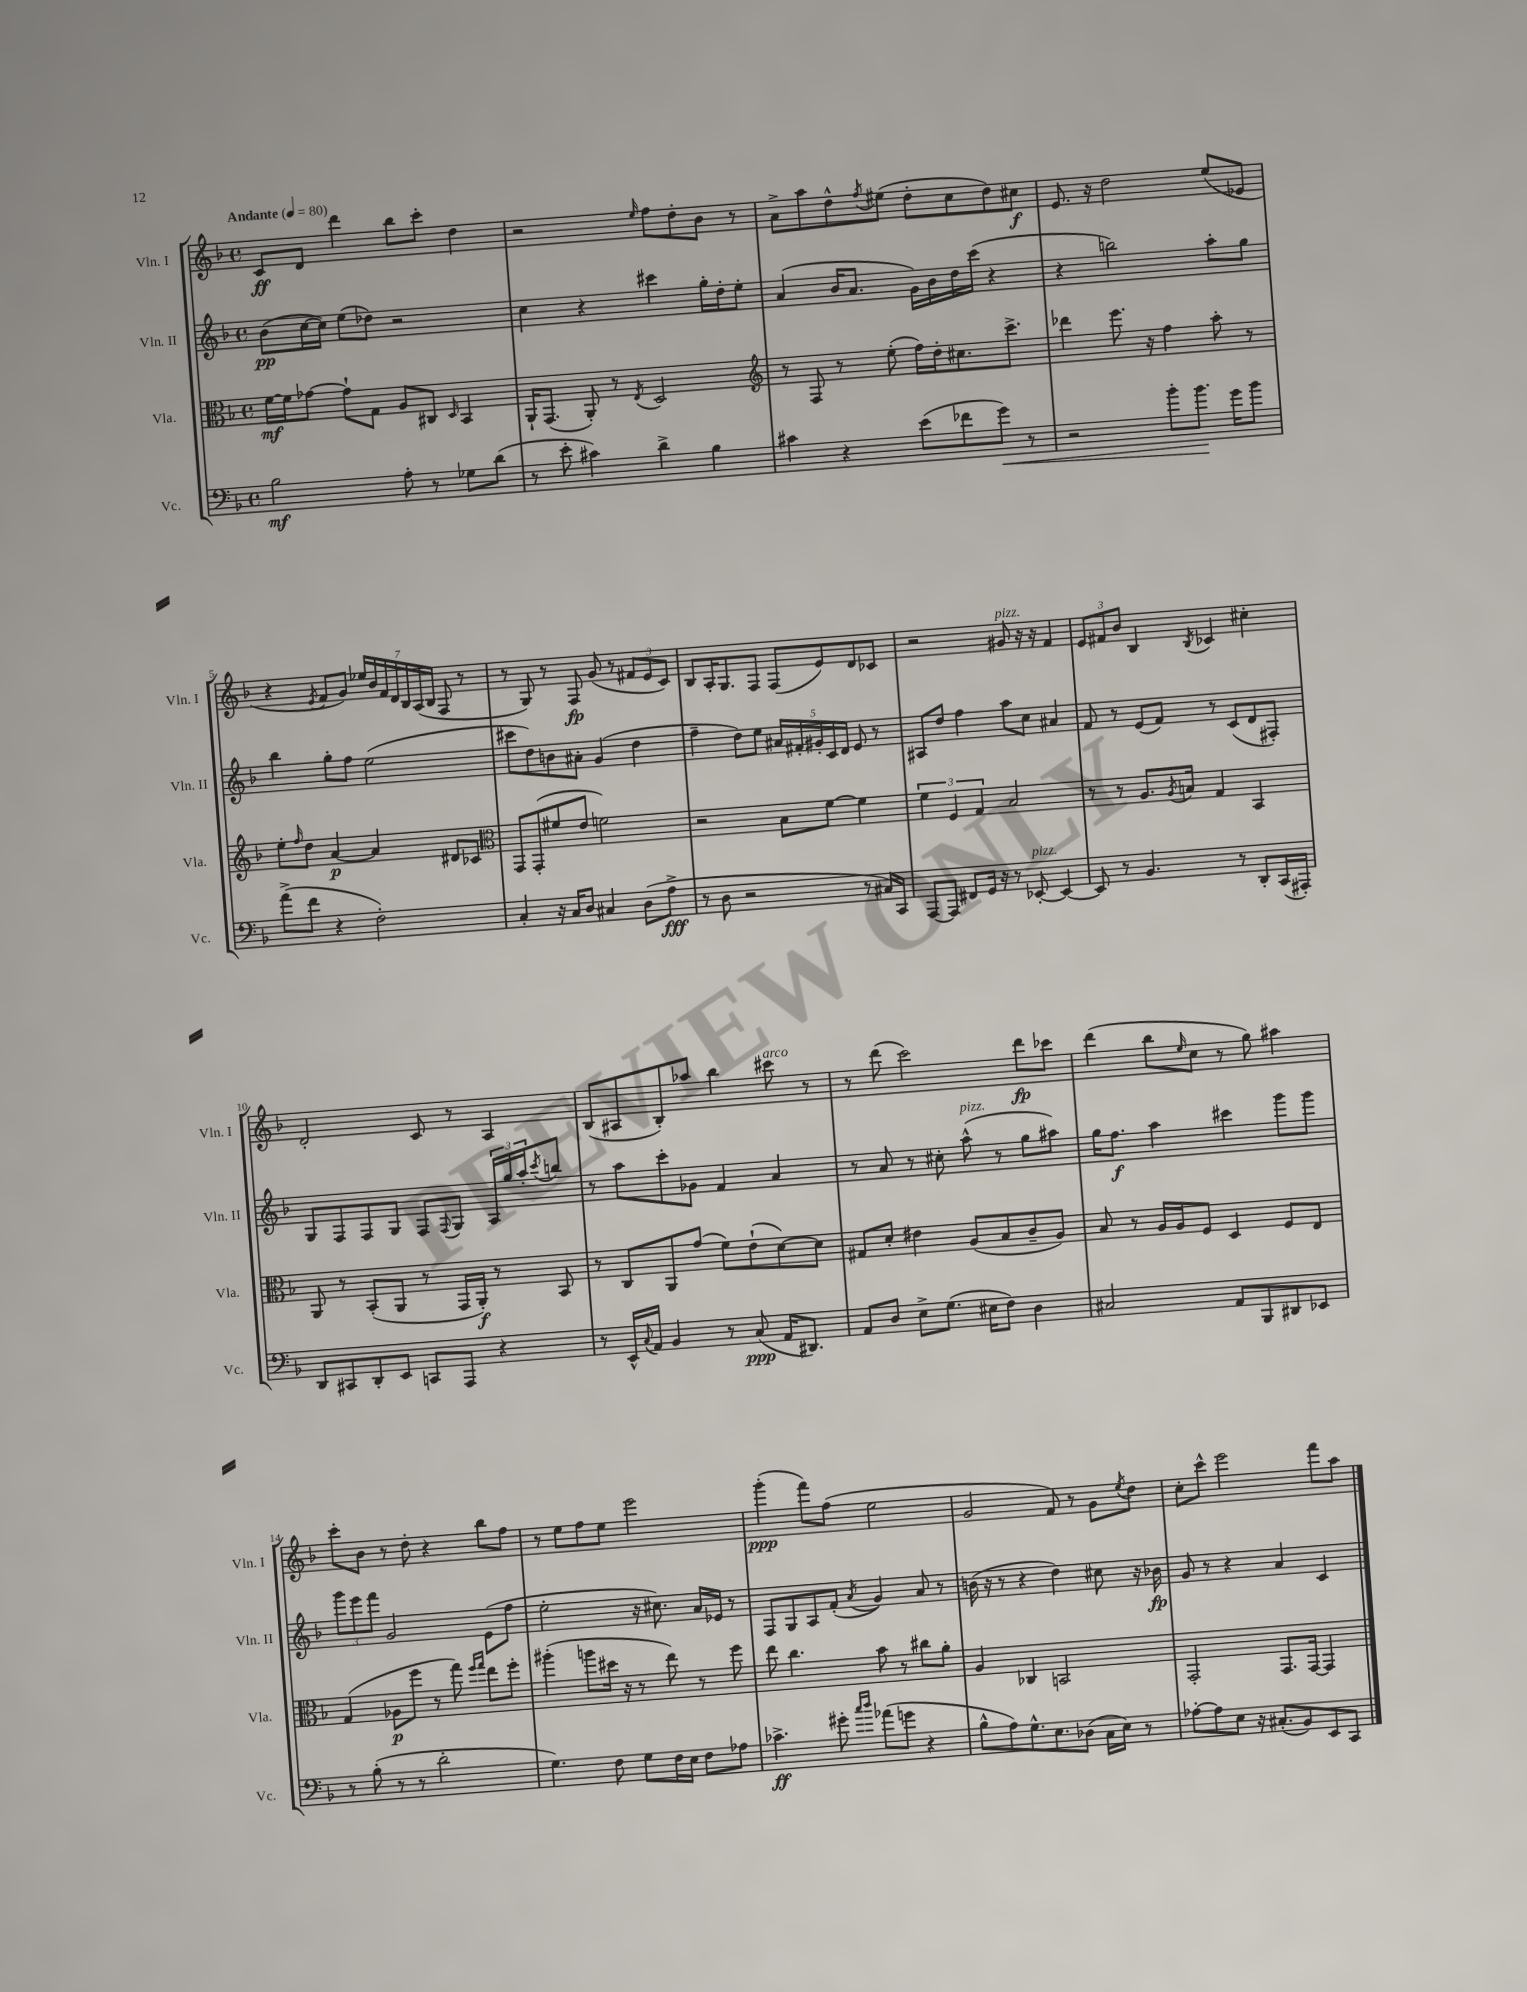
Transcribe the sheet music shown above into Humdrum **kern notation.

**kern	**kern	**kern	**kern
*staff4	*staff3	*staff2	*staff1
*clefF4	*clefC3	*clefG2	*clefG2
*k[b-]	*k[b-]	*k[b-]	*k[b-]
*M4/4	*M4/4	*M4/4	*M4/4
*met(c)	*met(c)	*met(c)	*met(c)
*MM80	*MM80	*MM80	*MM80
2B-\	[16f\LL	(8b-\L	8c/L
.	16f\]J	.	.
.	[8g-\J	[16cc\L	8d/J
.	.	16cc\]JJ)	.
.	8g-`\]L	(8ee\L	4ddd\
.	8G\J	8dd-\J)	.
8A'\	8A/L	2r	8bb-\L
8r	8C#/J	.	8ccc'\J
.	16qqD/	.	.
8G-\L	4BB-/	.	4dd\
(8d\J	.	.	.
=	=	=	=
8r	16AA`/LK	4cc\	2r
.	(8.GG/J	.	.
8e'\	.	.	.
4c#\)	8AA'/)	4r	.
.	8r	.	.
.	8qE/	.	16qqee/
4d^\	2D/	4ccc#\	8ff\L
.	.	.	8dd'\
4B-\	.	16gg'\LL	8b-\J
.	.	16dd'\J	.
.	.	8ee'\J	8r
=	=	=	=
*	*clefG2	*	*
4c#\	8r	(4a/	8a^\L
.	8F/	.	8aa\
4r	8r	16b-/LK	8dd^^\
.	.	8.a/J	.
.	.	.	8qff/
.	(8ee'\	.	(8ee#\J
(8e\L	16ff\LL)	16g\LL)	8dd'\L
.	16dd'\J	16b-\	.
8f-\	8.cc#\	16dd\	8cc\
.	.	(16ccc\JJ	.
8g\J)	.	4r	8dd\)
.	8.ccc^\J	.	.
8r	.	.	8cc#\J
=	=	=	=
2r	4ddd-\	4r	8.e/
.	.	.	16r
.	8.eee\	2bb\)	2dd\
.	16r	.	.
8b-'\L	4ff\	.	.
8.b-\J	.	.	.
.	8aa'\	8aa'\L	(8ee/L
16g\LK	.	.	.
8b-\J	8r	8gg\J	8e-/J
=	=	=	=
(8a^\L	8ee'\L	4bb-\	4r
.	16qqff/	.	.
8f\J	8dd\J	.	.
.	.	.	8qe/
4r	[4a/	8gg'\L	8f/L
.	.	8ff\J	8g/J)
2F'\)	4a/]	(2ee\	28ee-/LL
.	.	.	28b-/
.	.	.	28f/
.	.	.	28d/
.	.	.	28B-/
.	.	.	(28A/
.	.	.	28B-/JJ
.	8d#/L	.	8F/
.	8c-/J	.	8r
=	=	=	=
*	*clefC3	*	*
4C'/	8GG/L	8ccc#\L	8r
.	(8GG'/	8dd\)	8G/)
16r	8f#/	8b\	8r
16C/LK	.	.	.
8D/J	8e/J	8a#'\J	8F/
4C#/	2f\)	(4g/	(8g/
.	.	.	8r
(8D\L	.	4dd\	12f#/L
.	.	.	12e/
8A^\J	.	.	.
.	.	.	12c/J)
=	=	=	=
8r	2r	4ff~\	8B-/L
8D\	.	.	16A'/K
.	.	.	8.G/
2r	.	8dd\L)	.
.	.	8ee\J	8F/J
.	8B-\L	20a#/LL	(8F/L
.	.	20f#'/	.
.	.	20g#'/	.
.	[8f\J	.	8e/)
.	.	20c/	.
.	.	20d/JJ	.
8r	4f\]	8e/	8d/
16C#/LL)	.	8r	8c-/J
16CC/JJ	.	.	.
=	=	=	=
[8AAA/L	6f\	8A#/L	2r
8AAA/]J	.	8dd/J	.
.	6F/	.	.
8FF#/L	.	4ff\	.
.	6G/	.	.
16GG/Jk	.	.	.
16r	.	.	.
8r	2B-/	8aa\L	8g#/
[8EE-'/	.	8cc\J	16r
.	.	.	16r
4EE-/_	.	4a#/	4f/
=	=	=	=
8EE-/]	8r	8f/	12e/L
.	.	.	12f#/
8r	8r	8r	.
.	.	.	12b-/J
4.BB-/	8.A/L	(8e/L	4B-/
.	.	8f/J)	.
.	8qA/	.	.
.	16B/Jk	.	.
.	.	.	8qB-/
.	4G/	8r	4c-/
8r	.	(8c/L	.
8DD'/L	4BB-/	8d/	4cc#'\
(16CC/L	.	8F#'/J)	.
16AAA#'/JJ)	.	.	.
=	=	=	=
8DD/L	8AA/	8G/L	2d'/
8CC#/	8r	8F/	.
8DD'/	(8BB-'/L	8F/	.
8EE/J	8AA/J	8G/J	.
8CC/L	8r	8F/L	8c/
.	.	8qqF/	.
8AAA/J	16GG/LL	8G/J	8r
.	16AA'/JJ)	.	.
4r	8r	24A/LL	4A/
.	.	24gg/	.
.	.	24aa'/J	.
.	.	8qccc/	.
.	8BB-/	8bb/J	.
=	=	=	=
8r	8r	8r	(8B-/L
16EE^^/LL	8C/L	8aa\L	8A#/
8qqC/	.	.	.
16AA/JJ	.	.	.
4BB-/	8AA/	8ccc'\	8B-'/)
.	(8g/J	8g-\J	8aa-/J
8r	8f\L)	4f/	4bb-\
(8C/	(8e`\	.	.
16AA/LK	[8d\)	4a/	8ccc#\
8.DD#/J)	.	.	.
.	8d\]J	.	8r
=	=	=	=
8AA/L	8G#/L	8r	8r
8D/J	8d'/J	8a/	(8ddd\
8E^\L	4e#\	8r	2ccc\)
(8.G\J	.	8cc#'\	.
.	(8A/L	(8aa^^\	.
16E#\LK	.	.	.
8F\J)	8B-/	8r	.
4D\	8c~/	8gg\L	8ddd\L
.	8A/J)	8aa#\J)	8ccc-\J
=	=	=	=
2C#/	8B-/	16gg\LK	(4ddd\
.	.	8.ff\J	.
.	8r	.	.
.	16A/LL	4aa\	8bb-\L
.	16A/J	.	.
.	.	.	16qqee/
.	8F/J	.	8cc\J
8AA/L	4D/	4ccc#\	8r
8BBB-/	.	.	8gg\)
8DD#/	8F/L	8ggg\L	4aa#\
8EE-/J	8E/J	8ggg\J	.
=	=	=	=
8r	(4G/	12ggg\L	8ccc'\L
.	.	12eee\	.
(8B-'\	.	.	8b-\J
.	.	12fff\J	.
8r	8A-\L	2g/	8r
8r	8ff\J	.	8dd'\
2d'\	8r	.	4r
.	8gg\)	.	.
.	16qqff/LL	.	.
.	16qqgg/JJ	.	.
.	8ee\L	(8e\L	8bb-\L
.	8ff'\J	8ff\J	8ff\J
=	=	=	=
4.G\)	(4aa#'\	2ee'\	8r
.	.	.	8ee\L
.	8aa\L	.	8ff\
8F\	16dd#\Jk	.	8ee\J
.	16r	.	.
8G\L	8r	16r	2eee\
.	.	8.cc#\)	.
16F\L	8ee\)	.	.
16E\JJ	.	.	.
8F\L	8r	16a/LL	.
.	.	16e-/JJ	.
8A-\J	8ff\	8r	.
=	=	=	=
4.c-^\	8ee\	8F/L	(4ggg'\
.	4.cc\	8G/	.
.	.	8A/	8fff\L)
8g#'\	.	(8f'/J	(8ff\J
16qqcc/LL	.	.	.
16qqdd/JJ	.	8qa/	.
(8a-\L	8b-\	4g/)	2ee\
8g\J	8r	.	.
4r	8cc#\L	8a/	.
.	8a'\J	8r	.
=	=	=	=
8B-^^\L	4A/	(16b\	2g/
.	.	16r	.
8A\)	.	8r	.
8.G^^\	4C-/	4r	.
8.E\	.	.	.
.	2BB/	4dd\)	8f/)
(8D-\J	.	.	8r
16C\LL	.	8cc#\	8g\L
16E\JJ)	.	.	.
.	.	.	8qee/
8r	.	16r	8dd\J
.	.	16b-\	.
=	=	=	=
[8A-'\L	2GG'/	8g/	8cc'\L
8A-\]	.	8r	8ccc^^\J
8E\J	.	4r	2eee\
16r	.	.	.
(8.C#'/L	.	.	.
.	8.GG/L	4a/	.
8BB-/)	.	.	.
.	[16GG/Jk	.	.
8EE/	4GG/]	4c/	8fff\L
8CC/J	.	.	8aa\J
==	==	==	==
*-	*-	*-	*-
